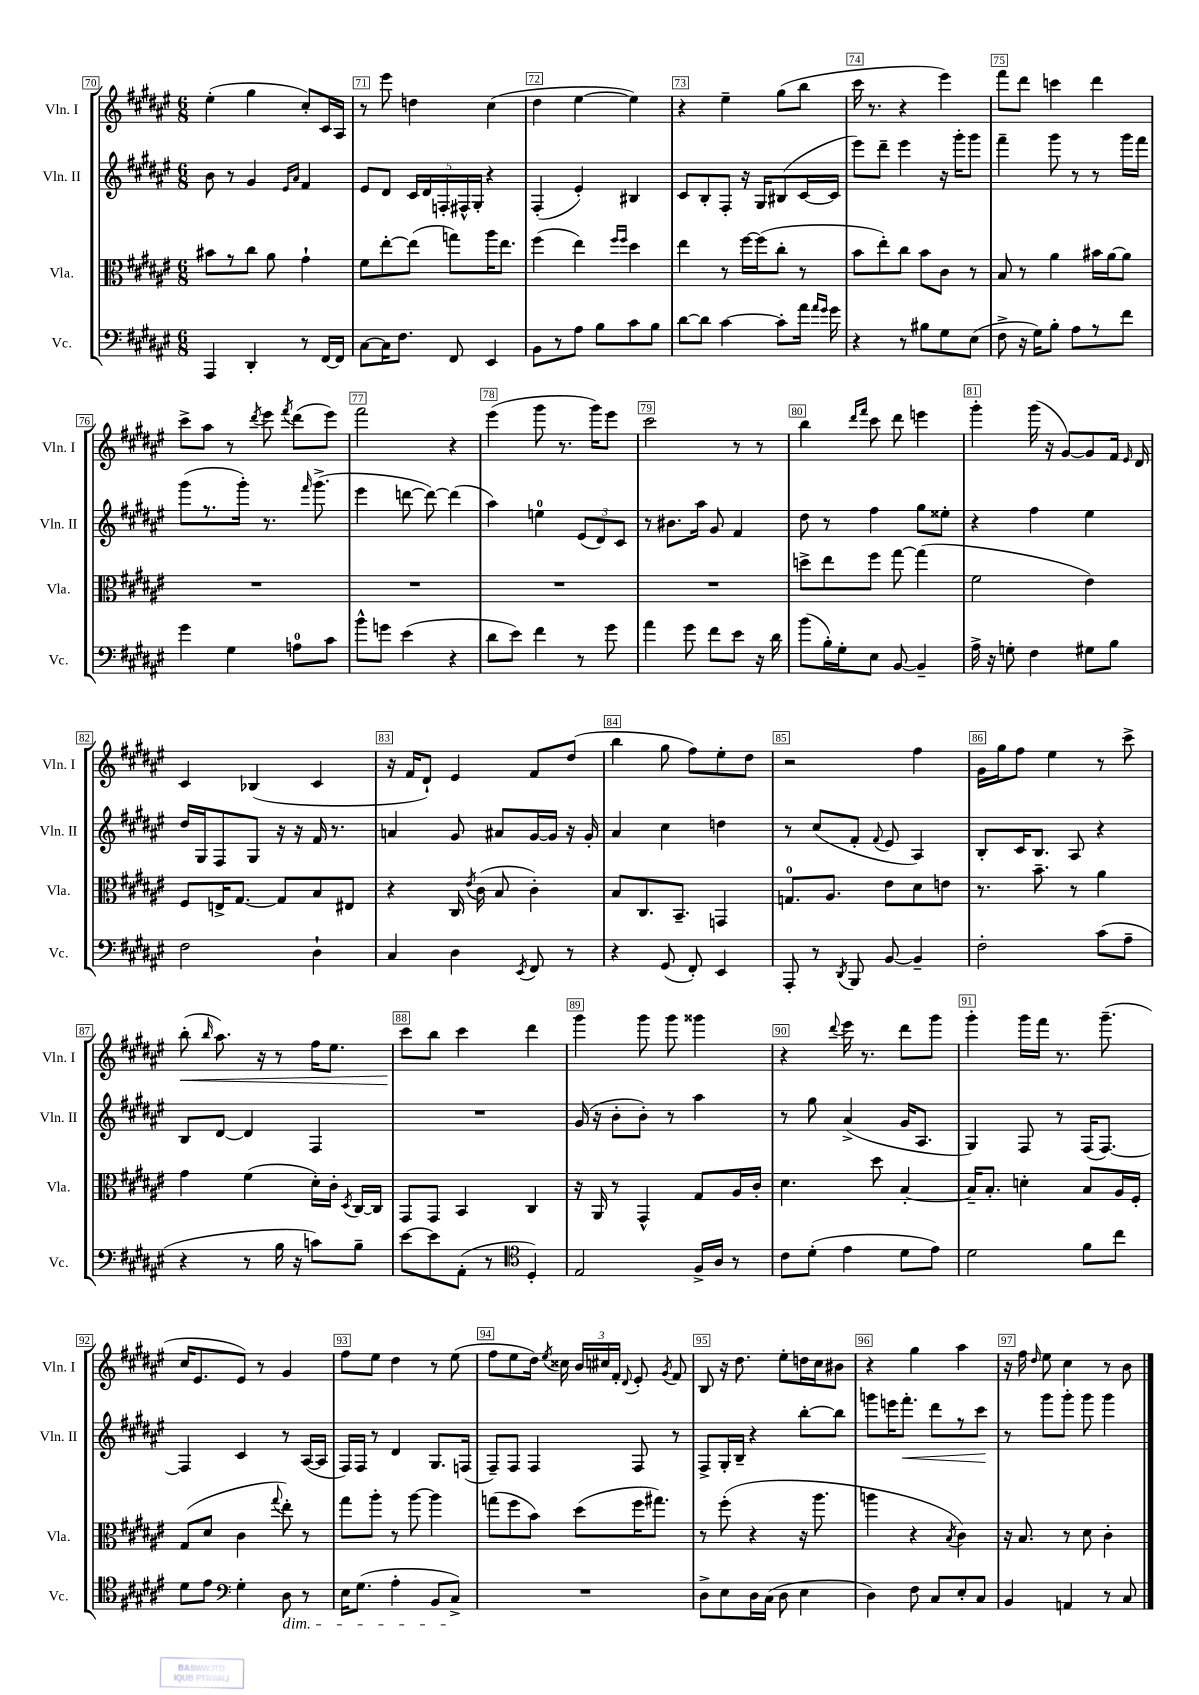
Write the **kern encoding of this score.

**kern	**kern	**kern	**kern
*staff4	*staff3	*staff2	*staff1
*clefF4	*clefC3	*clefG2	*clefG2
*k[f#c#g#d#a#e#]	*k[f#c#g#d#a#e#]	*k[f#c#g#d#a#e#]	*k[f#c#g#d#a#e#]
*M6/8	*M6/8	*M6/8	*M6/8
4AAA#	8b#	8b	(4ee#'
.	8r	8r	.
4DD#'	8cc#	4g#	4gg#
.	8a#	.	.
.	.	16qqe#	.
.	.	16qqa#	.
8r	4g#`	4f#	8cc#')
[16FF#	.	.	16c#
16FF#]	.	.	16A#
=	=	=	=
[8C#	8f#	8e#	8r
16C#]	[8ee#'	8d#	8eee#
8.F#	.	.	.
.	(8ee#]	20c#	4dd
.	.	20d#	.
.	.	20F'	.
8FF#	8gg)	.	.
.	.	20F#^^	.
.	.	20G#'	.
4EE#	16aa#	4r	(4cc#
.	8.ee#	.	.
=	=	=	=
8BB	(4ff#	(4F#'	4dd#
8r	.	.	.
8A#	4ee#)	4e#')	[4ee#
8B	.	.	.
.	16qqff#	.	.
.	16qqff#	.	.
8c#	4dd#	4B#	4ee#])
8B	.	.	.
=	=	=	=
[8d#	4ee#	8c#	4r
8d#]	.	8B'	.
[4c#	8r	8F#'	4ee#~
.	[16ff#	16r	.
.	(16ff#]	16G#	.
8c#']	8cc#'	(8B#	(8gg#
16a#	8r	[16c#	8bb
16qqa#	.	.	.
16qqg#	.	.	.
16g#	.	16c#]	.
=	=	=	=
4r	8b	8eee#)	16ccc#
.	.	.	8.r
.	8ee#')	8ddd#~	.
8r	8cc#	4eee#	4r
8B#	8b	.	.
8G#	8c#	16r	4eee#)
.	.	16ggg#'	.
(8E#	8r	8ggg#	.
=	=	=	=
8F#^	8B	4fff#~	8fff#
16r	8r	.	8ddd#
16G#)	.	.	.
8B'	4a#	8ggg#	4ccc
8A#	.	8r	.
8r	16b#	8r	4ddd#
.	[16a#	.	.
8f#	8a#]	16ggg#	.
.	.	16fff#	.
=	=	=	=
4g#	2.r	(8ggg#	8ccc#^
.	.	8.r	8aa#
4G#	.	.	8r
.	.	16ggg#')	.
.	.	.	8qddd#
.	.	8.r	8eee#
.	.	.	8qfff#
8A	.	.	(8ddd#
.	.	16qqfff#	.
.	.	(8.ggg#^	.
8c#	.	.	8eee#)
=	=	=	=
8b^^	2.r	4eee#	2fff#
8g	.	.	.
(4e#	.	[8ddd	.
.	.	8ddd_)	.
4r	.	(4ddd]	4r
=	=	=	=
8d#	2.r	4aa#)	(4eee#
8e#)	.	.	.
4f#	.	4ee	8ggg#
.	.	.	8.r
8r	.	(12e#	.
.	.	.	16ggg#)
.	.	12d#)	.
8g#	.	.	8eee#
.	.	12c#	.
=	=	=	=
4a#	2.r	8r	2ccc#
.	.	8.b#	.
8g#	.	.	.
.	.	16aa#	.
8f#	.	8g#	.
8e#	.	4f#	8r
16r	.	.	8r
16d#	.	.	.
=	=	=	=
(8b	8dd^	8dd#	4bb
16B')	8ee#	8r	.
16G#'	.	.	.
.	.	.	16qqddd#
.	.	.	16qqfff#
8E#	8ff#	4ff#	8ccc#
[8BB	[8gg#	.	8ddd#
4BB~]	(4gg#]	8gg#	4eee
.	.	8ee##'	.
=	=	=	=
16A#^	2f#	4r	4ggg#'
16r	.	.	.
8G'	.	.	.
4F#	.	4ff#	(16ggg#
.	.	.	16r
.	.	.	[8g#)
8G#	4e#)	4ee#	8g#]
8B	.	.	16f#
.	.	.	16qqe#
.	.	.	16d#
=	=	=	=
2F#	8F#	16dd#	4c#
.	.	16G#	.
.	16E^	8F#	.
.	[8.G#	.	.
.	.	8G#	(4B-
.	8G#]	16r	.
.	.	16r	.
4D#`	8B	16f#	4c#
.	.	8.r	.
.	8E#	.	.
=	=	=	=
4C#	4r	4a	16r
.	.	.	16f#
.	.	.	8d#`)
4D#	16C#	8g#	4e#
.	8qe#	.	.
.	(16c#	.	.
.	8B	8a#	.
8qEE#	.	.	.
8FF#	4c#')	[16g#	8f#
.	.	16g#]	.
8r	.	16r	(8dd#
.	.	16g#'	.
=	=	=	=
4r	8B	4a#	4bb
.	8.C#	.	.
(8GG#	.	4cc#	8gg#
.	8.BB~	.	.
8FF#')	.	.	8ff#)
4EE#	4GG	4dd	8ee#'
.	.	.	8dd#
=	=	=	=
8AAA#'	8.G	8r	2r
8r	.	(8cc#	.
.	8.A#	.	.
8qDD#	.	.	.
8BBB	.	8f#'	.
.	.	8qqf#	.
[8BB	8e#	8e#	.
4BB~]	8d#	4A#)	4ff#
.	8e	.	.
=	=	=	=
2F#'	8.r	8B'	16g#
.	.	.	16gg#
.	.	16c#	8ff#
.	8.b~	8.B	.
.	.	.	4ee#
.	8r	8A#	.
(8c#	4a#	4r	8r
8A#~	.	.	8ccc#^
=	=	=	=
4r	4g#	8B	(8bb'
.	.	.	16qqbb
.	.	[8d#	8.aa#)
8r	(4f#	4d#]	.
.	.	.	16r
16B	.	.	8r
16r	.	.	.
8c)	16d#')	4F#	16ff#
.	16c#'	.	8.ee#
.	8qD#	.	.
8B~	[16C#	.	.
.	16C#]	.	.
=	=	=	=
[8e#	8GG#	2.r	8ccc#
8e#]	8GG#	.	8bb
(8AA#'	4BB	.	4ccc#
8r	.	.	.
*clefC4	*	*	*
4D#')	4C#	.	4ddd#
=	=	=	=
2E#	16r	(16g#	4ggg#
.	16AA#	16r	.
.	8r	8b'	.
.	4GG#^^	8b')	8ggg#
.	.	8r	8ggg#
16F#^	8G#	4aa#	4ggg##
16A#	.	.	.
8r	16A#	.	.
.	16c#'	.	.
=	=	=	=
8c#	4.d#	8r	4r
(8d#'	.	8gg#	.
.	.	.	8qqddd#
4e#	.	(4a#^	16eee#
.	.	.	8.r
.	8dd#	.	.
8d#	[4B'	16g#	8ddd#
.	.	8.A#	.
8e#)	.	.	8ggg#
=	=	=	=
2d#	16B~]	4G#)	4ggg#'
.	8.B'	.	.
.	4d'	8F#	16ggg#
.	.	.	16fff#
.	.	8r	8.r
8f#	8B	(16F#	.
.	.	[8.F#)	(8.ggg#~
8cc#	16A#	.	.
.	16F#'	.	.
=	=	=	=
8d#	(8G#	4F#]	16cc#
.	.	.	8.e#
8e#	8d#	.	.
*clefF4	*	*	*
4G#'	4c#	4c#	8e#)
.	.	.	8r
.	8qqgg#	.	.
8D#	8ee#')	8r	4g#
8r	8r	([16A#	.
.	.	16A#]	.
=	=	=	=
16E#	8gg#	16F#)	8ff#
(8.G#	.	16F#	.
.	8aa#'	8r	8ee#
4A#'	8r	4d#	4dd#
.	[8aa#	.	.
8BB	4aa#]	8.G#	8r
8C#^)	.	.	(8ee#
.	.	(16F	.
=	=	=	=
2.r	(8gg	8F#~)	8ff#
.	8ff#	8F#	8ee#
.	8b)	4F#	16dd#)
.	.	.	8qee#
.	.	.	16cc##
.	(8dd#	.	24b
.	.	.	24cc#
.	.	.	24f#'
.	.	.	8qqd#
.	16ff#	8F#	8e#'
.	8.gg#)	.	.
.	.	.	8qg#
.	.	8r	8f#
=	=	=	=
8D#^	8r	8F#^	8B
8E#	(8ff#'	16G#'	16r
.	.	16B~	8.dd#
16D#	4r	4r	.
(16C#	.	.	.
8D#	.	.	8ee#'
4E#	16r	[8bb'	16dd
.	8.aa#	.	16cc#
.	.	8bb]	8b#
=	=	=	=
4D#)	4aa	8ggg	4r
.	.	16eee	.
.	.	8.fff#'	.
8F#	4r	.	4gg#
8C#	.	8ddd#	.
.	8qB	.	.
8E#'	4c#)	8r	4aa#
8C#	.	8ccc#	.
=	=	=	=
4BB	16r	8r	16r
.	8.B	.	16ff#
.	.	.	16qqdd#
.	.	8ggg#	8ee#
4AA	8r	8ggg#'	4cc#
.	8d#	8ggg#	.
8r	4c#'	4ggg#	8r
8C#	.	.	8b
==	==	==	==
*-	*-	*-	*-
